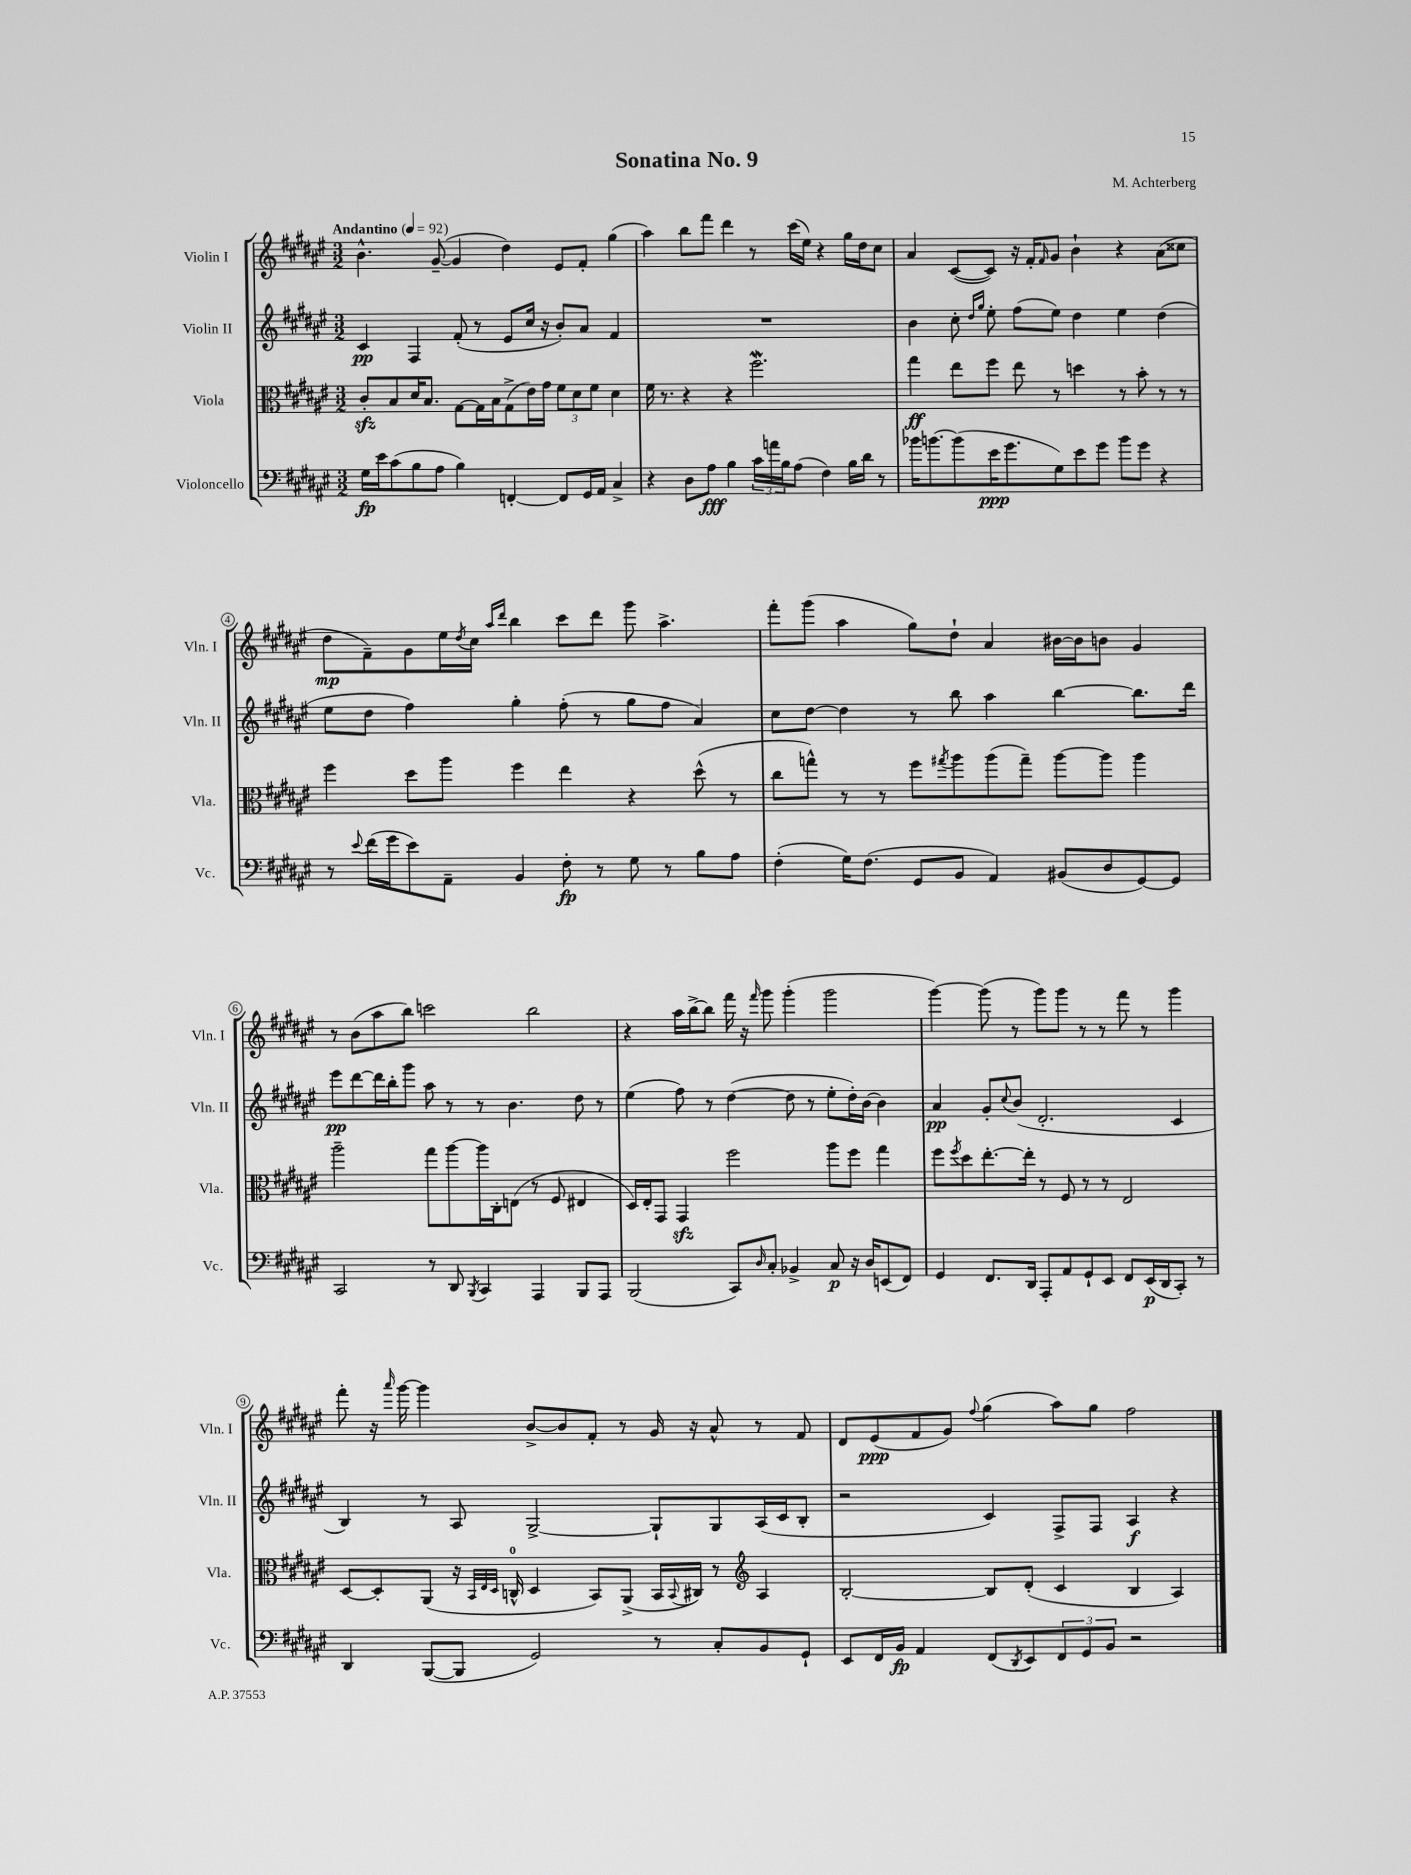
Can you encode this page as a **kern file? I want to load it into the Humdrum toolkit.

**kern	**kern	**kern	**kern
*staff4	*staff3	*staff2	*staff1
*clefF4	*clefC3	*clefG2	*clefG2
*k[f#c#g#d#a#e#]	*k[f#c#g#d#a#e#]	*k[f#c#g#d#a#e#]	*k[f#c#g#d#a#e#]
*M3/2	*M3/2	*M3/2	*M3/2
*MM92	*MM92	*MM92	*MM92
16G#	8c#'	4c#	4.b^^
16e#	.	.	.
(8c#	8B	.	.
8B	16d#	4F#	.
.	8.B	.	.
8A#	.	.	([8g#~
4B)	[8G#	(8f#'	4g#]
.	16G#]	8r	.
.	16B	.	.
[4FF'	(8G#^	8e#	4dd#)
.	16e#)	16cc#	.
.	16g#	16r	.
8FF]	12f#	8b')	8e#
.	12d#	.	.
16GG#	.	8a#	8f#'
.	12f#	.	.
16AA#	.	.	.
4C#^	4d#	4f#	(4gg#
=	=	=	=
4r	16f#	1.r	4aa#)
.	8.r	.	.
8D#	4r	.	8bb
8A#	.	.	8fff#
4B	4r	.	4ddd#
24c#	2.ff#	.	8r
24a	.	.	.
24B	.	.	.
(8A#	.	.	(16ccc#
.	.	.	16ee#)
4F#)	.	.	4r
16B	.	.	16gg#
16d#	.	.	16dd#
8r	.	.	8cc#
=	=	=	=
16b-	4gg#	4b	4a#
[8.b	.	.	.
(8b]	8ee#	8cc#'	([8c#
.	.	16qqdd#	.
.	.	16qqgg#	.
16e#	8ff#	8ee#'	8c#])
8.g#	.	.	.
.	8ee#	(8ff#	16r
.	.	.	16f#'
.	.	.	16qqf#
8G#)	8r	8ee#)	8g#
8e#	4dd	4dd#	4b`
8g#	.	.	.
8b	8r	4ee#	4r
8g#	8b'	.	.
4r	8r	(4dd#	(8a#
.	8r	.	8cc##
=	=	=	=
8r	4ff#	8ee#	8dd#
8qqe#	.	.	.
(16f#	.	8dd#	8f#~)
16g#	.	.	.
8e#)	8dd#	4ff#)	8g#
8AA#~	8aa#	.	16ee#
.	.	.	8qdd#
.	.	.	16cc#
.	.	.	16qqaa#
.	.	.	16qqddd#
4BB	4ff#	4gg#'	4bb
8F#'	4ee#	(8ff#'	8ccc#
8r	.	8r	8ddd#
8G#	4r	8gg#	8ggg#
8r	.	8ff#	4.aa#^
8B	(8dd#^^	4a#)	.
8A#	8r	.	.
=	=	=	=
(4F#'	8cc#	8cc#	8fff#'
.	8gg^^)	[8dd#	(8ggg#
16G#)	8r	4dd#]	4aa#
(8.F#	.	.	.
.	8r	.	.
8GG#	8ff#	8r	8gg#)
.	8qgg#	.	.
8BB	8aa#	8bb	8dd#`
4AA#)	(8aa#	4aa#	4a#
.	8gg#~)	.	.
(8BB#	[8aa#	[4bb	[16b#
.	.	.	16b#]
8D#	8aa#]	.	8b
[8GG#)	4aa#	8.bb]	4g#
8GG#]	.	.	.
.	.	16ddd#	.
=	=	=	=
2CC#	2aa#~	8eee#	8r
.	.	[8ddd#	(8b
.	.	16ddd#]	8aa#
.	.	16bb'	.
.	.	8ggg#	8bb)
8r	8gg#	8aa#	2ccc
8DD#	[8aa#	8r	.
8qBBB	.	.	.
4CC#	16aa#]	8r	.
.	16C#'	.	.
.	(8E	4.b	.
4AAA#	8r	.	2bb
.	8F#	.	.
8BBB	4E#	8dd#	.
8AAA#	.	8r	.
=	=	=	=
(2BBB	16D#)	(4ee#	4r
.	16E#'	.	.
.	8GG#	.	.
.	4GG#	8ff#)	16aa#
.	.	.	[16bb^
.	.	8r	8bb]
8CC#)	2ff#	([4dd#	16fff#
.	.	.	16r
16qqD#	.	.	16qqfff#
8C#'	.	.	8ggg#
4BB-^	.	8dd#]	(4ggg#'
.	.	8r	.
8C#	8aa#	8ee#'	2ggg#
16r	8ff#	16dd#')	.
16D#	.	[16b	.
(8EE	4gg#	4b]	.
8FF#)	.	.	.
=	=	=	=
4GG#	8ff#	4a#	[4ggg#)
.	8qff#	.	.
.	8dd#	.	.
8.FF#	[8.ee#'	8g#'	(8ggg#]
.	.	8qqcc#	.
.	.	(8b	8r
16DD#	16ee#']	.	.
8AAA#'	8r	2.d#'	8ggg#)
8AA#	8F#	.	8ggg#
8GG#`	8r	.	8r
8EE#	8r	.	8r
8FF#	2E#	.	8fff#
(16EE#	.	.	8r
16DD#	.	.	.
8CC#')	.	4c#	4ggg#
8r	.	.	.
=	=	=	=
4DD#	[8D#	4B)	8fff#'
.	8D#']	.	16r
.	.	.	16qqaaa#
.	.	.	[16ggg#
([8BBB	(8AA#	8r	4ggg#]
8BBB]	16r	8A#	.
.	32qqBB	.	.
.	32qqE#	.	.
.	32qqD#	.	.
.	16C^^	.	.
2GG#)	4D#	[2G#^	[8b^
.	.	.	8b]
.	8BB)	.	8f#'
.	(8AA#^	.	8r
8r	16BB	8G#`]	16g#
.	8qqBB	.	.
.	16C#)	.	16r
8C#'	8r	8G#	8a#^^
*	*clefG2	*	*
8BB	4A#	(16A#	8r
.	.	16c#	.
8GG#`	.	8B'	8f#
=	=	=	=
8EE#	[2B'	2r	8d#
16FF#	.	.	(8e#
16BB	.	.	.
4AA#	.	.	8f#
.	.	.	8g#)
.	.	.	8qqff#
(8FF#	8B]	4c#)	(4gg#
8qDD#	.	.	.
8EE#)	(8d#'	.	.
12FF#	4c#	8F#^	8aa#)
12GG#	.	.	.
.	.	8F#	8gg#
12BB	.	.	.
2r	4B	4A#	2ff#
.	4A#)	4r	.
==	==	==	==
*-	*-	*-	*-
